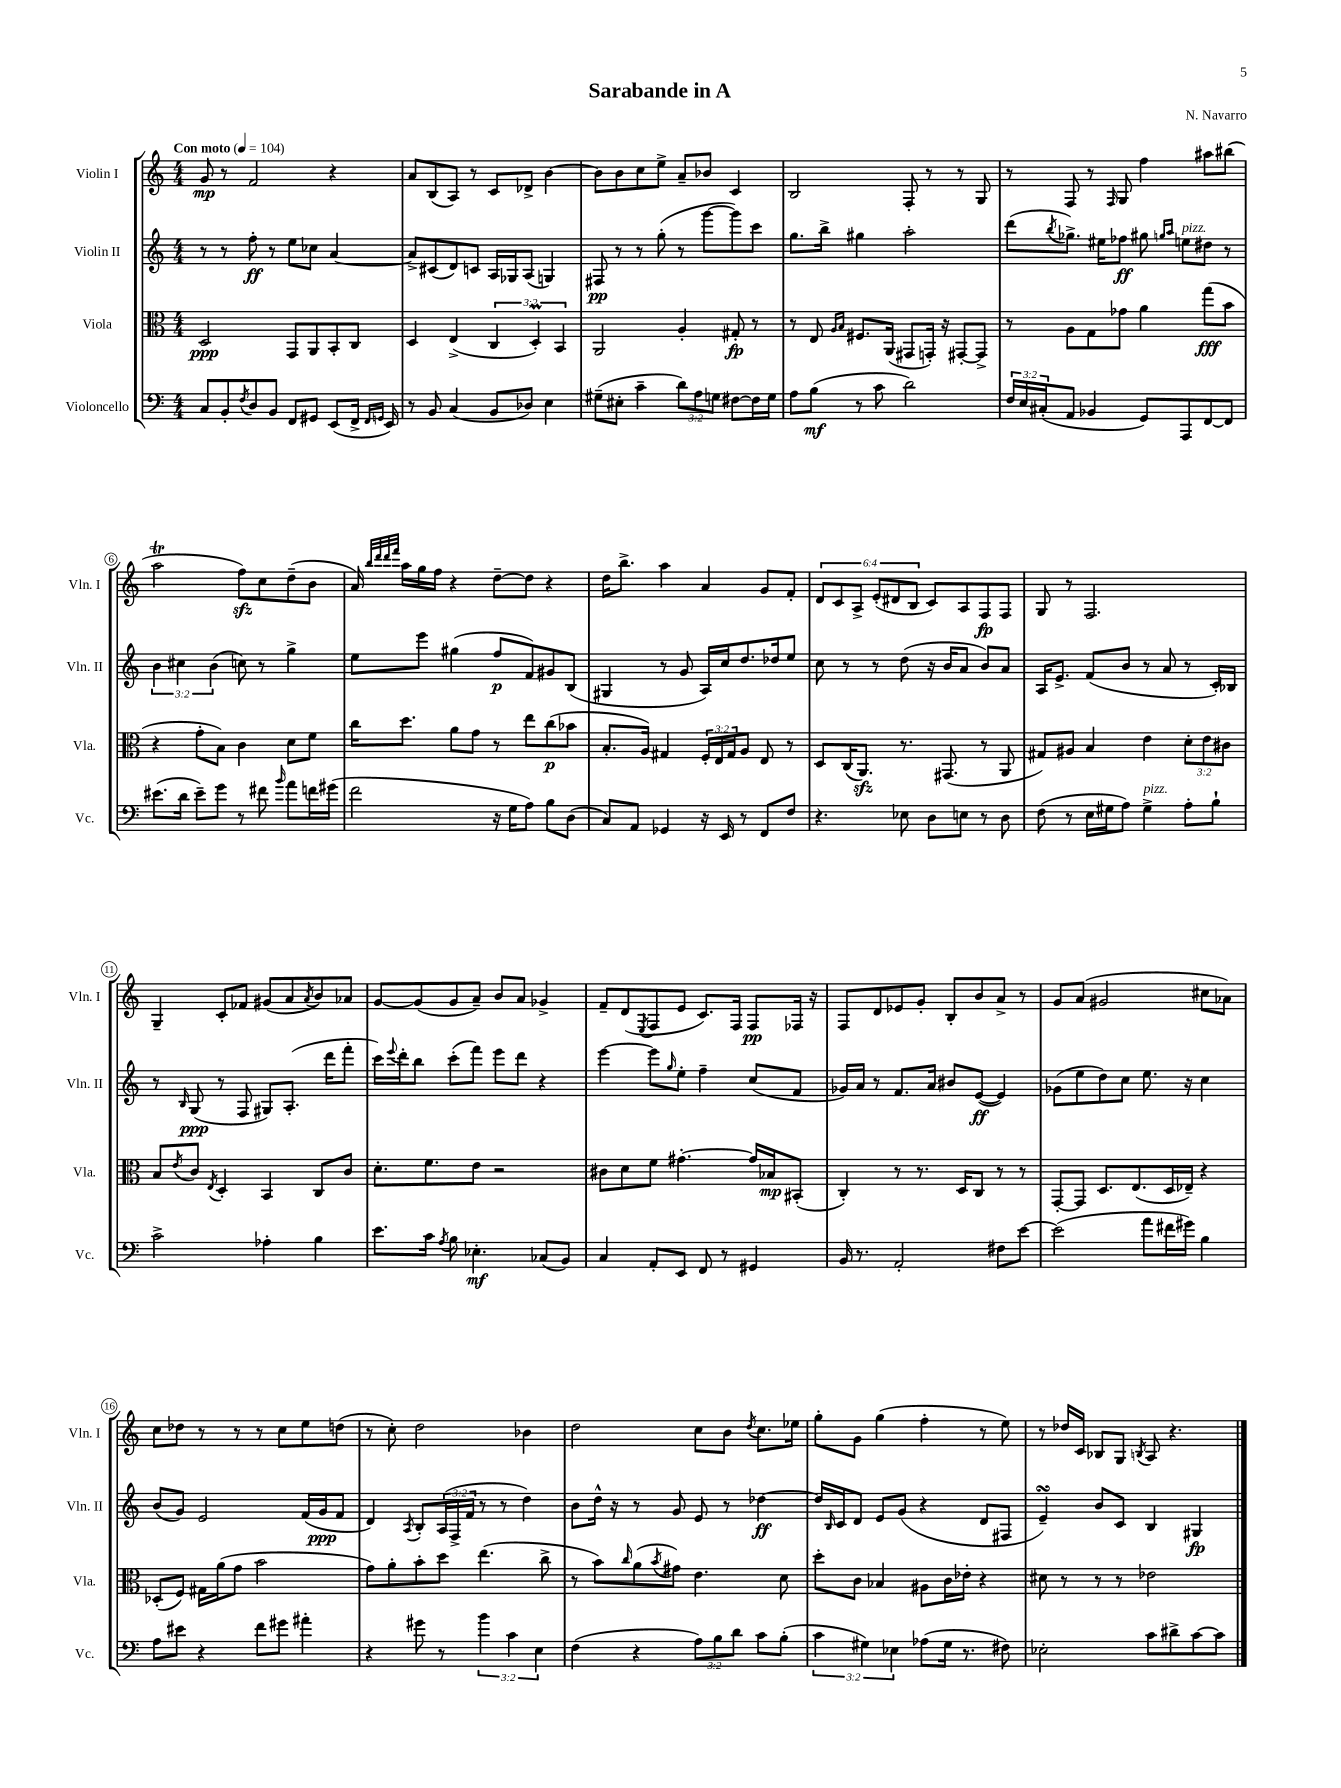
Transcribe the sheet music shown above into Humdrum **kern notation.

**kern	**dynam	**kern	**dynam	**kern	**dynam	**kern	**dynam
*part4	*part4	*part3	*part3	*part2	*part2	*part1	*part1
*staff4	*staff4	*staff3	*staff3	*staff2	*staff2	*staff1	*staff1
*I"Violoncello	*	*I"Viola	*	*I"Violin II	*	*I"Violin I	*
*I'Vc.	*	*I'Vla.	*	*I'Vln. II	*	*I'Vln. I	*
*clefF4	*	*clefC3	*	*clefG2	*	*clefG2	*
*k[]	*	*k[]	*	*k[]	*	*k[]	*
*M4/4	*	*M4/4	*	*M4/4	*	*M4/4	*
*MM104	*	*MM104	*	*MM104	*	*MM104	*
=1	=1	=1	=1	=1	=1	=1	=1
!	!	!	!	!	!	!LO:TX:a:B:t=Con moto	!
8C/L	.	2D/	ppp	8r	.	8g/	mp
8BB'/	.	.	.	8r	.	8r	.
8qF/	.	.	.	.	.	.	.
8D/	.	.	.	8ff'\	ff	2f/	.
8BB/J	.	.	.	8r	.	.	.
8FF/L	.	8GG/L	.	8ee\L	.	.	.
8GG#X/J	.	8AA/	.	8cc-X\J	.	.	.
(8EE/L	.	8BB'/	.	[4a/	.	4r	.
16FF^/Jk	.	8C/J	.	.	.	.	.
16qqFF/LL	.	.	.	.	.	.	.
16qqGGn/JJ	.	.	.	.	.	.	.
16EE/)	.	.	.	.	.	.	.
=2	=2	=2	=2	=2	=2	=2	=2
8r	.	4D/	.	8a^/L]	.	8a/L	.
8BB/	.	.	.	(8c#X/	.	(8B/	.
(4C/	.	(4E^/	.	8d/)	.	8A/J)	.
.	.	.	.	8cn/J	.	8r	.
8BB/L	.	6C/	.	16A/LL	.	8c/L	.
.	.	.	.	16G-X/J	.	.	.
8D-X/J)	.	.	.	(8A/J	.	8d-X^/J	.
.	.	6DM'/)	.	.	.	.	.
4E\	.	.	.	4Gn/)	.	[4b\	.
.	.	6BB/	.	.	.	.	.
=3	=3	=3	=3	=3	=3	=3	=3
(8G#X~\L	.	2AA/	.	8F#X/	pp	8b\L]	.
8E#X'\J	.	.	.	8r	.	8b\	.
4c~\	.	.	.	8r	.	8cc\	.
.	.	.	.	(8gg'\	.	8ee^\J	.
12d\L)	.	4A'/	.	8r	.	8a~/L	.
12A\	.	.	.	.	.	.	.
.	.	.	.	[8ggg\L	.	8b-X/J	.
12Gn\J	.	.	.	.	.	.	.
[8F#X\L	.	8G#X'/	fp	8ggg\])	.	4c/	.
16F#\L]	.	8r	.	8ccc\J	.	.	.
16G\JJ	.	.	.	.	.	.	.
=4	=4	=4	=4	=4	=4	=4	=4
8A\L	.	8r	.	8.gg\L	.	2B/	.
(8B\J	mf	8E/	.	.	.	.	.
.	.	.	.	16bb^\Jk	.	.	.
.	.	16qqA/LL	.	.	.	.	.
.	.	16qqB/JJ	.	.	.	.	.
8r	.	8.F#X/L	.	4gg#X\	.	.	.
8c\	.	.	.	.	.	.	.
.	.	(16AA/Jk	.	.	.	.	.
2d\)	.	8GG#X/L	.	2aa'\	.	8F'/	.
.	.	16GGn'/Jk)	.	.	.	8r	.
.	.	16r	.	.	.	.	.
.	.	[8GG#X'/L	.	.	.	8r	.
.	.	8GG#^/J]	.	.	.	8G/	.
=5	=5	=5	=5	=5	=5	=5	=5
24F/LL	.	8r	.	(8ddd\L	.	8r	.
24E/	.	.	.	.	.	.	.
(24C#X'/J	.	.	.	.	.	.	.
.	.	.	.	8qbb/	.	.	.
8AA/J	.	8A\L	.	8.gg-X^\J)	.	8F/	.
4BB-X/	.	8G\	.	.	.	8r	.
.	.	.	.	16ee#X\KL	.	.	.
.	.	.	.	.	.	16qqF/	.
.	.	8g-X\J	.	8ff-X\J	ff	8G/	.
8GG/L)	.	4a\	.	8gg#X\	.	4ff\	.
.	.	.	.	16qqggn/LL	.	.	.
.	.	.	.	16qqaa/JJ	.	.	.
!	!	!	!	!LO:TX:a:i:t=pizz.	!	!	!
8AAA/	.	.	.	8een\L	.	.	.
[8FF/	.	(8gg\L	fff	8dd#X\J	.	8aa#X\L	.
8FF/J]	.	8b\J	.	8r	.	(8bb#X\J	.
!!LO:LB:g=z
=6	=6	=6	=6	=6	=6	=6	=6
(8.e#X\L	.	4r	.	6b\	.	2aaT\	.
.	.	.	.	6cc#X\	.	.	.
16d\Jk	.	.	.	.	.	.	.
8e#~\L)	.	8g'\L	.	.	.	.	.
.	.	.	.	(6b\	.	.	.
8g\J	.	8B\J)	.	.	.	.	.
8r	.	4c\	.	8ccn\)	.	8ffzz\L)	.
8f#X\	.	.	.	8r	.	8cc\	.
16qqb/	.	.	.	.	.	.	.
8a\L	.	8d\L	.	4gg^\	.	(8dd~\	.
16fn\L	.	8f\J	.	.	.	8b\J	.
(16g#X\JJ	.	.	.	.	.	.	.
=7	=7	=7	=7	=7	=7	=7	=7
2f\	.	16cc\KL	.	8ee\L	.	16a/)	.
.	.	.	.	.	.	32qqbb/LLL	.
.	.	.	.	.	.	32qqddd/	.
.	.	.	.	.	.	32qqddd/	.
.	.	.	.	.	.	32qqfff/JJJ	.
.	.	8.dd\J	.	.	.	16aa\LL	.
.	.	.	.	8eee\J	.	16gg\	.
.	.	.	.	.	.	16ff\JJ	.
.	.	8a\L	.	(4gg#X\	.	4r	.
.	.	8g\J	.	.	.	.	.
16r	.	8r	.	8ff/L	p	[8dd~\L	.
16G\KL	.	.	.	.	.	.	.
8A\J)	.	8ee\L	.	8f/)	.	8dd\J]	.
8B\L	.	(8cc\	p	8g#X/	.	4r	.
(8D\J	.	8b-X\J	.	(8B/J	.	.	.
=8	=8	=8	=8	=8	=8	=8	=8
8C/L)	.	8.B'/L	.	4G#X/	.	16dd\KL	.
.	.	.	.	.	.	8.bb^\J	.
8AA/J	.	.	.	.	.	.	.
.	.	16A/Jk)	.	.	.	.	.
4GG-X/	.	4G#X/	.	8r	.	4aa\	.
.	.	.	.	8g/	.	.	.
16r	.	24F'/LL	.	16A/LL)	.	4a/	.
.	.	24E/	.	.	.	.	.
16EE/	.	.	.	16cc/J	.	.	.
.	.	24G#/J	.	.	.	.	.
8r	.	8A/J	.	8.dd/	.	.	.
8FF/L	.	8E/	.	.	.	8g/L	.
.	.	.	.	16dd-X/k	.	.	.
8F/J	.	8r	.	8ee/J	.	8f'/J	.
=9	=9	=9	=9	=9	=9	=9	=9
4.r	.	8D/L	.	8cc\	.	12d/L	.
.	.	.	.	.	.	12c/	.
.	.	(16C/K	.	8r	.	.	.
.	.	.	.	.	.	12A^/J	.
.	.	8.AAzz/J)	.	.	.	.	.
.	.	.	.	8r	.	(12e'/L	.
.	.	.	.	.	.	12d#X/	.
8E-X\	.	8.r	.	(8dd\	.	.	.
.	.	.	.	.	.	12B/J	.
8D\L	.	.	.	16r	.	8c/L)	.
.	.	(8.GG#X/	.	16b/KL	.	.	.
8En\J	.	.	.	8a/J	.	8A/	.
8r	.	8r	.	8b/L)	.	8F/	fp
8D\	.	8AA/	.	8a/J	.	8F/J	.
=10	=10	=10	=10	=10	=10	=10	=10
(8F\	.	8G#X/L)	.	16A/KL	.	8G/	.
.	.	.	.	8.e^/J	.	.	.
8r	.	8A#X/J	.	.	.	8r	.
16E\LL	.	4B/	.	(8f/L	.	2.F/	.
16G#X\J	.	.	.	.	.	.	.
8A\J)	.	.	.	8b/J	.	.	.
!LO:TX:a:i:t=pizz.	!	!	!	!	!	!	!
4G#^\	.	4e\	.	8r	.	.	.
.	.	.	.	8a/	.	.	.
8A'\L	.	12d'\L	.	8r	.	.	.
.	.	12e\	.	.	.	.	.
8B`\J	.	.	.	16c'/LL)	.	.	.
.	.	12c#X\J	.	.	.	.	.
.	.	.	.	16B-X/JJ	.	.	.
!!LO:LB:g=z
=11	=11	=11	=11	=11	=11	=11	=11
2c^\	.	8B/L	.	8r	.	4G~/	.
.	.	8qe/	.	16qqB/	.	.	.
.	.	8c/J	.	(8G/	ppp	.	.
.	.	8qE/	.	.	.	.	.
.	.	4D'/	.	8r	.	8c'/L	.
.	.	.	.	8F/	.	8f-X/J	.
4A-X'\	.	4BB/	.	8G#X/L)	.	(8g#X/L	.
.	.	.	.	(8.A'/J	.	8a/	.
.	.	.	.	.	.	8qa/	.
4B\	.	8C/L	.	.	.	8b/)	.
.	.	.	.	16ddd\KL	.	.	.
.	.	8c/J	.	8fff'\J	.	8a-X/J	.
=12	=12	=12	=12	=12	=12	=12	=12
8.e\L	.	8.d'\L	.	16ccc\LL)	.	[8g/L	.
.	.	.	.	8qqeee/	.	.	.
.	.	.	.	16ddd'\J	.	.	.
.	.	.	.	8bb\J	.	(8g/]	.
16c\Jk	.	8.f\	.	.	.	.	.
8qA/	.	.	.	.	.	.	.
8B\	.	.	.	(8ccc'\L	.	8g/	.
4.E-X'\	mf	8e\J	.	8fff\J)	.	8a~/J)	.
.	.	2r	.	8eee\L	.	8b/L	.
.	.	.	.	8ddd\J	.	8a/J	.
(8C-X/L	.	.	.	4r	.	4g-X^/	.
8BB/J)	.	.	.	.	.	.	.
=13	=13	=13	=13	=13	=13	=13	=13
4C/	.	8c#X\L	.	[4eee\	.	8f~/L	.
.	.	8d\	.	.	.	(8d/	.
.	.	.	.	.	.	8qE/	.
8AA'/L	.	8f\J	.	8eee\L]	.	8F/	.
.	.	.	.	16qqgg/	.	.	.
8EE/J	.	[4.g#X'\	.	8ee'\J	.	8e/J	.
8FF/	.	.	.	4ff~\	.	8.c/L)	.
8r	.	.	.	.	.	.	.
.	.	.	.	.	.	16F/Jk	.
4GG#X/	.	16g#/LL]	.	(8cc/L	.	8F/L	pp
.	.	16B-X/J	mp	.	.	.	.
.	.	(8BB#X'/J	.	8f/J	.	16F-X/Jk	.
.	.	.	.	.	.	16r	.
=14	=14	=14	=14	=14	=14	=14	=14
16BB/	.	4C'/)	.	16g-X/LL)	.	8F/L	.
8.r	.	.	.	16a/JJ	.	.	.
.	.	.	.	8r	.	8d/	.
2AA'/	.	8r	.	8.f/L	.	8e-X/	.
.	.	8.r	.	.	.	8g'/J	.
.	.	.	.	16a/Jk	.	.	.
.	.	.	.	8b#X/L	.	8B'/L	.
.	.	16D/KL	.	.	.	.	.
.	.	8C/J	.	([8e/J	ff	8b/	.
8F#X\L	.	8r	.	4e/])	.	8a^/J	.
[8e\J	.	8r	.	.	.	8r	.
=15	=15	=15	=15	=15	=15	=15	=15
(2e\]	.	[8GG'/L	.	(8g-X\L	.	8g/L	.
.	.	8GG/J]	.	8ee\	.	(8a/J	.
.	.	8.D/L	.	8dd\)	.	2g#X/	.
.	.	.	.	8cc\J	.	.	.
.	.	(8.E/	.	.	.	.	.
8a\L	.	.	.	8.ee\	.	.	.
16f#X\L	.	16D/L	.	.	.	.	.
16g#X\JJ)	.	16E-X~/JJ)	.	16r	.	.	.
4B\	.	4r	.	4cc\	.	8cc#X\L	.
.	.	.	.	.	.	8a-X\J)	.
!!LO:LB:g=z
=16	=16	=16	=16	=16	=16	=16	=16
8A\L	.	(8D-X'/L	.	(8b/L	.	8cc\L	.
8e#X\J	.	8F/J)	.	8g/J)	.	8dd-X\J	.
4r	.	16G#X\LL	.	2e/	.	8r	.
.	.	(16a\J	.	.	.	.	.
.	.	8g\J	.	.	.	8r	.
8f\L	.	2b\	.	.	.	8r	.
8g#X\J	.	.	.	.	.	8cc\L	.
4a#X'\	.	.	.	(16f/LL	.	8ee\	.
.	.	.	.	16g/J	ppp	.	.
.	.	.	.	8f/J	.	(8ddn\J	.
=17	=17	=17	=17	=17	=17	=17	=17
4r	.	8g\L)	.	4d/)	.	8r	.
.	.	8a'\	.	.	.	8cc'\)	.
.	.	.	.	8qA/	.	.	.
8g#X\	.	8b'\	.	8B'/L	.	2dd\	.
8r	.	8dd\J	.	(24A/L	.	.	.
.	.	.	.	24F^/	.	.	.
.	.	.	.	24f/JJ	.	.	.
6b\	.	(4.ee\	.	8r	.	.	.
.	.	.	.	8r	.	.	.
6c\	.	.	.	.	.	.	.
.	.	.	.	4dd\)	.	4b-X\	.
6E\	.	.	.	.	.	.	.
.	.	8cc^\	.	.	.	.	.
=18	=18	=18	=18	=18	=18	=18	=18
(4F\	.	8r	.	8b\L	.	2dd\	.
.	.	8b\L)	.	16dd^^\Jk	.	.	.
.	.	.	.	16r	.	.	.
.	.	16qqcc/	.	.	.	.	.
4r	.	(8a\	.	8r	.	.	.
.	.	8qb/	.	.	.	.	.
.	.	8g#X\J)	.	8g/	.	.	.
12A\L)	.	4.e\	.	8e/	.	8cc\L	.
12B\	.	.	.	.	.	.	.
.	.	.	.	8r	.	8b\J	.
12d\J	.	.	.	.	.	.	.
.	.	.	.	.	.	8qdd/	.
8c\L	.	.	.	[4dd-X\	ff	8.cc\L	.
(8B'\J	.	8d\	.	.	.	.	.
.	.	.	.	.	.	16ee-X\Jk	.
=19	=19	=19	=19	=19	=19	=19	=19
6c\	.	8dd'\L	.	16dd-/LL]	.	8gg'\L	.
.	.	.	.	16qqB/	.	.	.
.	.	.	.	16c/J	.	.	.
.	.	8c\J	.	8d/J	.	8g\J	.
6G#X\)	.	.	.	.	.	.	.
.	.	4B-X/	.	8e/L	.	(4gg\	.
6E-X\	.	.	.	.	.	.	.
.	.	.	.	(8g/J	.	.	.
(8A-X\L	.	8A#X\L	.	4r	.	4ff'\	.
16G#\Jk	.	16c\L	.	.	.	.	.
8.r	.	16e-X'\JJ	.	.	.	.	.
.	.	4r	.	8d/L	.	8r	.
8F#X\)	.	.	.	8F#X/J	.	8ee\)	.
=20	=20	=20	=20	=20	=20	=20	=20
2E-X'\	.	8d#X\	.	4esSsS~/)	.	8r	.
.	.	8r	.	.	.	16dd-X/LL	.
.	.	.	.	.	.	16c/JJ	.
.	.	8r	.	8b/L	.	8B-X/L	.
.	.	8r	.	8c/J	.	8G/J	.
.	.	.	.	.	.	8qBn/	.
8c\L	.	2e-X\	.	4B/	.	8A/	.
8d#X^\	.	.	.	.	.	4.r	.
[8c\	.	.	.	4G#X/	fp	.	.
8c\J]	.	.	.	.	.	.	.
==	==	==	==	==	==	==	==
*-	*-	*-	*-	*-	*-	*-	*-
